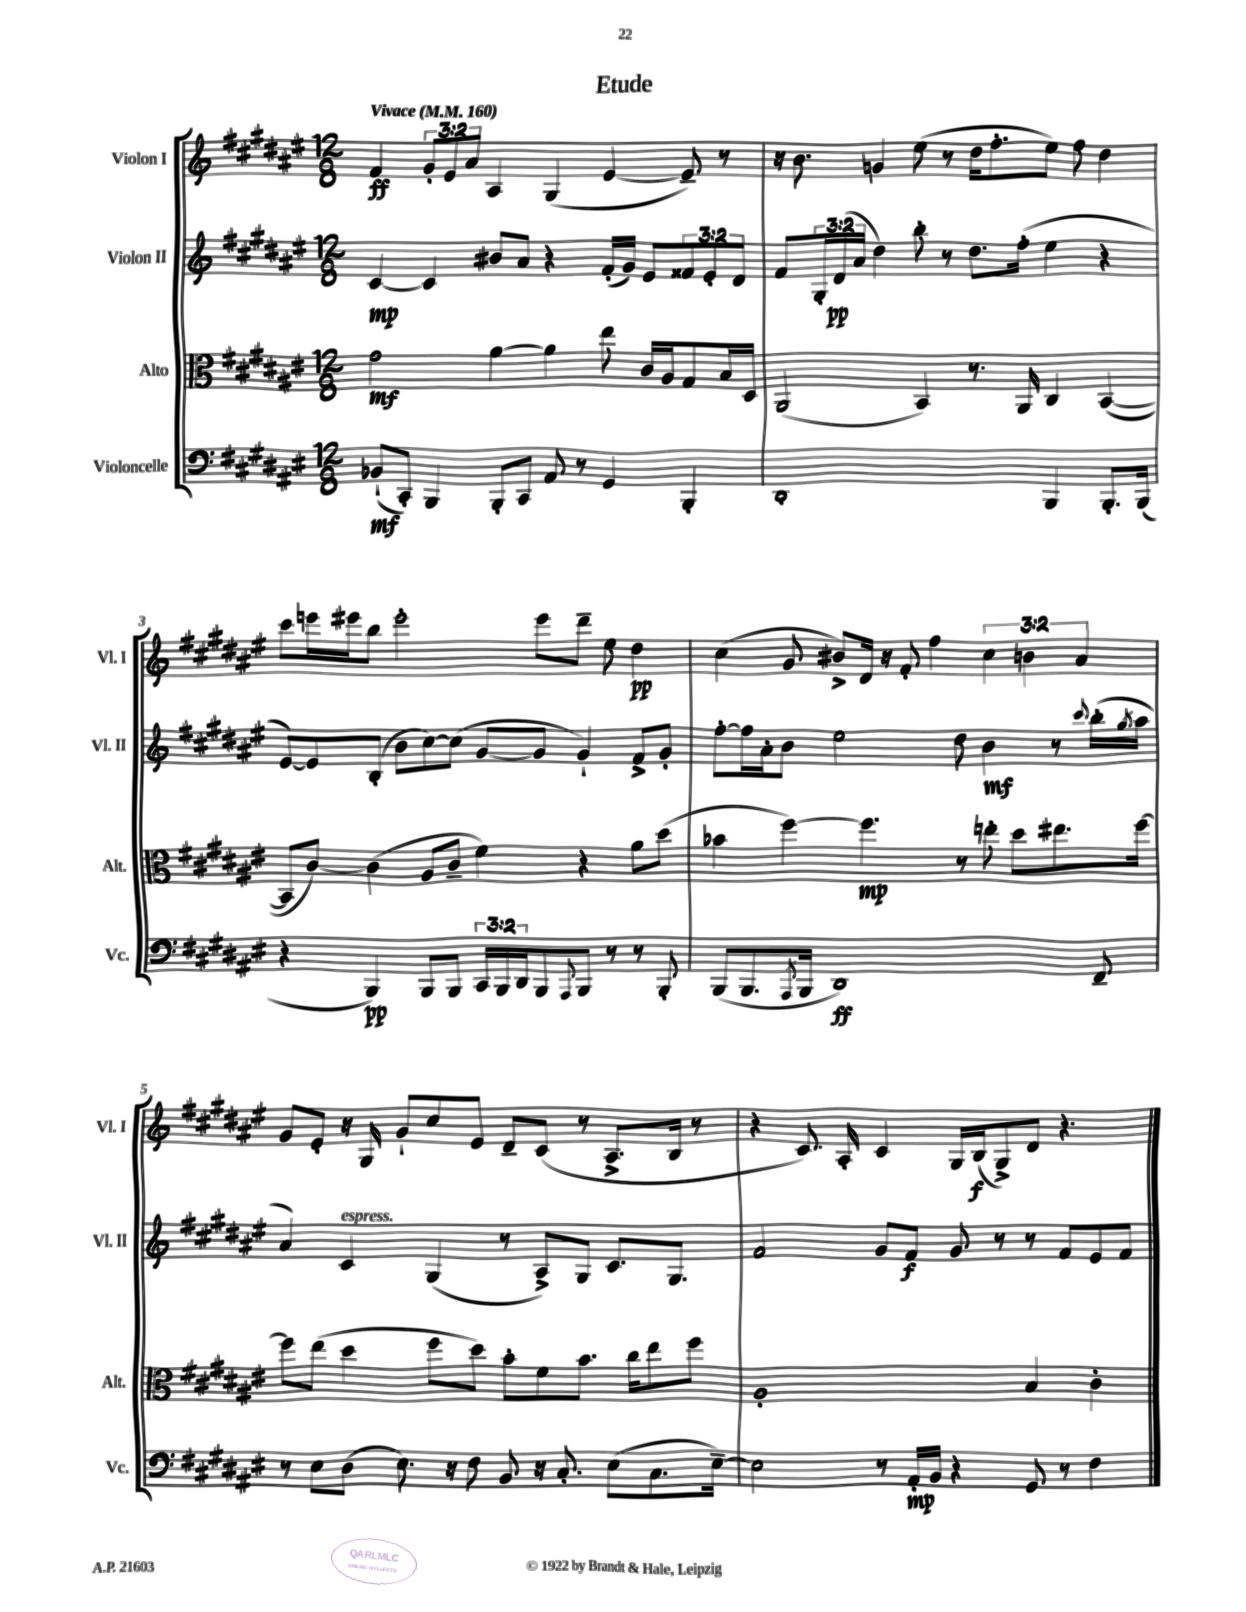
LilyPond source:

\header { title = "Etude" }
<<
\new StaffGroup <<
\new Staff = "s0" \with { instrumentName = "Violon I" shortInstrumentName = "Vl. I" } {
    \clef treble \key fis \major \numericTimeSignature \time 12/8 \override Staff.TupletNumber.text = #tuplet-number::calc-fraction-text \tempo "Vivace" 4 = 160
    fis'4\ff \tuplet 3/2 { gis'8-. eis'8 ais'8 } ais4 gis4( eis'4~ eis'8--) r8 |
    r16 b'8. g'4 eis''8( r8 dis''16 fis''8.-. eis''8) fis''8 dis''4 |
    cis'''8 e'''16 eis'''16 b''8 eis'''2-. eis'''8 dis'''8-- eis''8 dis''4\pp |
    cis''4( gis'8 bis'8->) dis'16 r16 fis'8-. fis''4 \tuplet 3/2 { cis''4 b'4 ais'4 } |
    gis'8 eis'8-. r16 gis16 gis'8-! cis''8 eis'8 dis'8-- cis'8( r8 ais8.-> b16 r8 |
    r4 cis'8.) ais16-. cis'4 gis16 b16\f( gis8->) dis'8 r4. \bar "|." |
}
\new Staff = "s1" \with { instrumentName = "Violon II" shortInstrumentName = "Vl. II" } {
    \clef treble \key fis \major \numericTimeSignature \time 12/8 \override Staff.TupletNumber.text = #tuplet-number::calc-fraction-text
    cis'4~\mp cis'4 bis'8 ais'8 r4 fis'16-.( gis'16) eis'8 \tuplet 3/2 { fisis'8 eis'8-. dis'8 } |
    fis'8 \tuplet 3/2 { gis16-. dis'16\pp( ais'16 } dis''4) b''8-. r8 dis''8. fis''16-.( eis''4 r4 |
    eis'8~) eis'8 b8-.( b'8 cis''8~) cis''8( gis'8~ gis'8 gis'4-!) fis'8-> gis'8-. |
    fis''8~-. fis''16 ais'16-. b'8 eis''2 dis''8 b'4\mf r8 \appoggiatura { cis'''8 } b''16-.( \acciaccatura { gis''8 } ais''16 |
    ais'4) cis'4^\markup { \italic "espress." } gis4( r8 ais8->) gis8 cis'8. gis8. |
    fis'2 gis'8 fis'8\f gis'8 r8 r8 fis'8 eis'8 fis'8 \bar "|." |
}
\new Staff = "s2" \with { instrumentName = "Alto" shortInstrumentName = "Alt." } {
    \clef alto \key fis \major \numericTimeSignature \time 12/8
    gis'2\mf ais'4~ ais'4 eis''8 cis'16 ais16 gis8 b16 dis16 |
    ais,2( b,4) r8. ais,16 cis4 b,4~( |
    b,8 cis'8~) cis'4( ais8 cis'8-- fis'4) r4 ais'8 dis''8( |
    bes'4 fis''4~) fis''4.\mp r8 e''8-. dis''8 eis''8. fis''16~ |
    fis''8 eis''8( dis''4 fis''8 dis''8) b'8-. fis'8 b'8. cis''16 eis''8 fis''8 |
    ais1-. b4 cis'4-. \bar "|." |
}
\new Staff = "s3" \with { instrumentName = "Violoncelle" shortInstrumentName = "Vc." } {
    \clef bass \key fis \major \numericTimeSignature \time 12/8 \override Staff.TupletNumber.text = #tuplet-number::calc-fraction-text
    bes,8-!\mf( cis,8-.) b,,4 b,,8-. cis,8 ais,8 r8 gis,4 b,,4-. |
    dis,1-. b,,4 b,,8.-. b,,16( |
    r4 b,,4\pp) b,,8 b,,8 \tuplet 3/2 { cis,16 b,,16 dis,16 } b,,8 \appoggiatura { ais,,8 } b,,8 r8 r8 b,,8-. |
    b,,8( b,,8. \acciaccatura { ais,,8 } b,,16 dis,1\ff) fis,8-- |
    r8 eis8 dis8( eis8.) r16 fis8 b,8 r16 cis8.-. eis8( cis8. eis16~--) |
    eis2 r8 ais,16-.\mp b,16 r4 gis,8 r8 fis4 \bar "|." |
}
>>
>>
